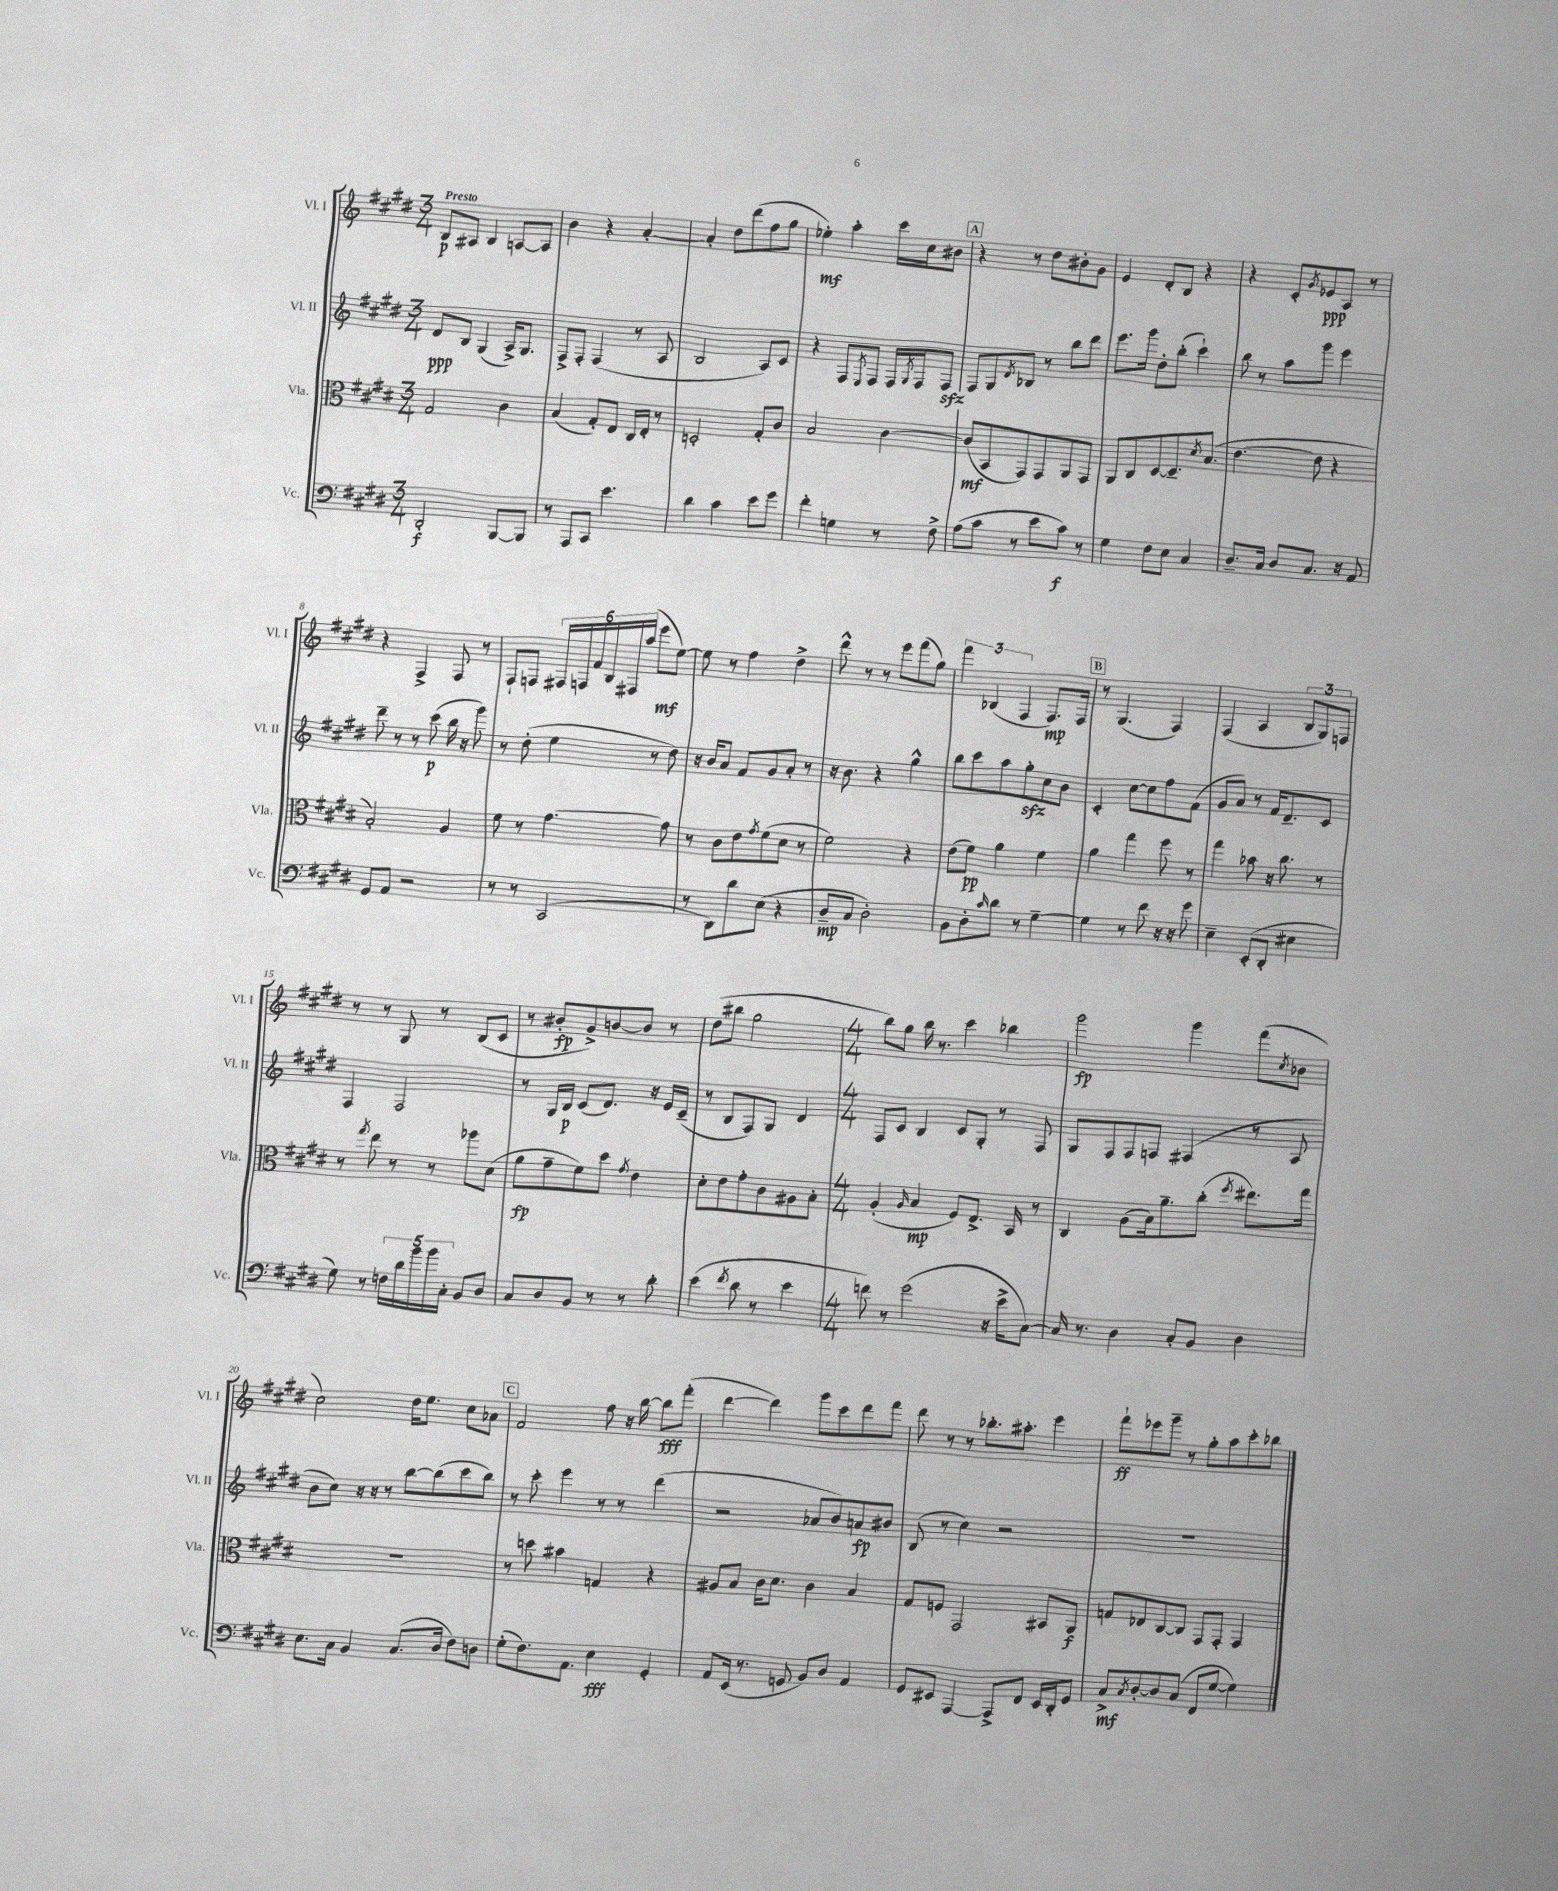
<<
\new StaffGroup <<
\new Staff = "s0" \with { instrumentName = "Vl. I" shortInstrumentName = "Vl. I" } {
    \clef treble \key e \major \numericTimeSignature \time 3/4 \tempo "Presto"
    b8\p ais8 b4 a8~ a8 |
    b'4 r4 a'4~-. |
    a'4-. dis''8 dis'''8( fis''8 gis''8 |
    ees''4-.\mf) a''4-. cis'''16 cis''16 bis'8 |
    \mark \markup { \box "A" } r4 r8 dis''8 bis'8-. gis'8 |
    e'4 dis'8-. b8 r4 |
    r4 cis'8-. \acciaccatura { gis'8 } ees'8\ppp a8 r8 |
    r4 fis4-> fis8 r8 |
    fis8-! f8 \tuplet 6/4 { fis16 f16 fis'16 b16 fis16 a''16( } e'''8\mf e''8~) |
    e''8 r8 fis''4 dis''4-> |
    dis'''8-^ r8 r8 e'''8 fis'''8( gis''8) |
    \tuplet 3/2 { fis'''4 bes4( fis4 } fis8.\mp) fis16 |
    \mark \markup { \box "B" } r8 gis4.( fis4) |
    fis4( a4 \tuplet 3/2 { b8 gis8) f8 } |
    r8 r8 gis8 r8 b8( cis'8 |
    r8 bis'8-.\fp gis'8->) b'8~ b'8 r8 |
    dis''8( bis''8 gis''2 |
    \numericTimeSignature \time 4/4 b''8) gis''8 b''16 r8. cis'''4 bes''4 |
    gis'''2\fp gis'''4 fis'''8( \acciaccatura { cis''8 } bes'8 |
    cis''2) dis''16 e''8. cis''8 aes'8 |
    \mark \markup { \box "C" } fis'2 fis''8 r16 b''16~ b''8\fff fis'''8-.( |
    dis'''4~ dis'''4) gis'''8 cis'''8 dis'''8 fis'''8 |
    dis'''8 r8 r8 bes''8.-. ais''8.-. e'''4 |
    fis'''8-!\ff ees'''8 gis'''8-- r8 gis''8-. a''8 cis'''8-. bes''8 \bar "|." |
}
\new Staff = "s1" \with { instrumentName = "Vl. II" shortInstrumentName = "Vl. II" } {
    \clef treble \key e \major \numericTimeSignature \time 3/4
    dis'8\ppp b8 gis4( a16->) gis8. |
    fis8-> fis8-. fis4( r8 a8 |
    b2 a8) cis'8 |
    r4 fis8 \acciaccatura { e8 } fis8 fis16 \acciaccatura { gis8 } fis16 fis8\sfz |
    \mark \markup { \box "A" } fis8 gis8 \acciaccatura { dis'8 } bes8 r8 b''8 dis'''8 |
    e'''8. gis'''16 dis''8-. b''8-.( cis'''4-!) |
    b''8 r8 a''8 gis'''8 e'''4 |
    dis'''8-- r8 r8 cis'''8\p( b''16 r16 gis'''8) |
    r8 dis''8-.( e''4 r8 dis''8) |
    r16 b'16 a'8 fis'8 gis'8 a'8-. r8 |
    r16 b'8. r4 gis''4-^ |
    b''8 cis'''8 a''8 gis''8-.\sfz cis''8 b'8 |
    \mark \markup { \box "B" } cis'4-. cis''8~ cis''8 fis''8 fis'8( |
    gis'8 a'8) r8 fis'16 dis'8.-- cis'8 |
    fis4 fis2 |
    r8 gis16 b16\p cis'8( dis'8.) r16 e'16 cis'16--( |
    r8 b8 fis8) gis8 dis'4 |
    \numericTimeSignature \time 4/4 fis8 cis'8 b4 cis'8 gis8-. r8 fis8 |
    gis8 fis8 fis8 f8 fis4( r8 a8 |
    b'8 cis''8) r16 r16 r8 b''8~ b''8( cis'''8 b''8) |
    \mark \markup { \box "C" } r8 cis'''8-. e'''4 r8 r8 dis'''4( |
    r2 aes'8 b'8) a'8\fp bis'8 |
    b8( r8 cis''4) r2 |
    R1 \bar "|." |
}
\new Staff = "s2" \with { instrumentName = "Vla." shortInstrumentName = "Vla." } {
    \clef alto \key e \major \numericTimeSignature \time 3/4
    gis2 cis'4 |
    b4( gis8-.) e8 cis16 e16-. r8 |
    d2-. gis8-. cis'8 |
    b2 cis'4~ |
    \mark \markup { \box "A" } cis'8\mf( b,8 gis,8) gis,8 a,8 gis,8 |
    a,8 cis8 dis8~ dis8.-- \acciaccatura { dis'8 } b8.( |
    e'4.~ e'8 r4 |
    b2-.) a4 |
    fis'8 r8 gis'4.~ gis'8 |
    r8 cis'8 e'8 \acciaccatura { gis'8 } fis'8( dis'8 r8 |
    fis'2) r4 |
    e'8( fis'8\pp) a'4 fis'4 |
    \mark \markup { \box "B" } a'4 gis''4 fis''8 r8 |
    gis''4 bes'8 r16 cis''8. r8 |
    r8 \acciaccatura { gis''8 } e''8 r8 r8 aes''8 dis'8( |
    a'8\fp gis'8-- fis'8) dis''8 \acciaccatura { gis'8 } e'4 |
    dis'8-. e'8 gis'8-. cis'8 ais8 b8-. |
    \numericTimeSignature \time 4/4 a4-.( \grace { a16 } b4\mp fis8) e8.-> b,16 r8 |
    cis4 a8( b16) a'8.-- cis''8-.( \acciaccatura { fis''8 } eis''8.) gis''16 |
    R1 |
    \mark \markup { \box "C" } r8 d''8 bis'4 g4 r4 |
    ais8 b8 cis'16 dis'8. cis'4 b4 |
    gis8 f8 gis,2 bis,8 a,8\f |
    g8 ees8 cis8~ cis8 gis,8 gis,8-. gis,4 \bar "|." |
}
\new Staff = "s3" \with { instrumentName = "Vc." shortInstrumentName = "Vc." } {
    \clef bass \key e \major \numericTimeSignature \time 3/4
    dis,2-.\f b,,8~ b,,8 |
    r8 a,,8 cis,8 e'4. |
    dis'4 cis'4 e'8 gis'8 |
    fis'4-. g4 r8 fis8-> |
    \mark \markup { \box "A" } a8( cis'8 r8 e'8 cis'8\f) r8 |
    gis4 fis8 e8 cis4 |
    dis8.-- cis16 dis8 cis8. r16 a,8 |
    gis,8 a,8 r2 |
    r8 r8 cis,2( |
    r8 dis,8) dis'8 e8( r4 |
    dis8--\mp cis8 dis2-.) |
    b,8 dis8-. \grace { cis'16 } dis'8 r8 gis4~-- |
    \mark \markup { \box "B" } gis4 r8 fis'8 r16 r16 gis'8 |
    e4-- e,8-.( dis,8-. eis4 |
    gis8) r8 \tuplet 5/4 { f16 dis'16 b'16 b'16 cis16-. } b,8 dis8 |
    cis8 dis8 b,8 r8 r8 dis'8-. |
    e'4( \acciaccatura { fis'8 } dis'8 r8 e'4 |
    \numericTimeSignature \time 4/4 f'8) r8 gis'2( r16 e'16-> cis8~) |
    cis16 r8. dis4 cis8-. b,8 dis4 |
    e8. cis16 b,4 cis8.( dis16 fis8) d8 |
    \mark \markup { \box "C" } gis8-.( fis8.) a,8. e4\fff gis,4-. |
    a,8 e,16( r8. g,8 b,8) dis8 a,4 |
    gis,8 eis,8 a,,4~ a,,8-> fis,8 eis,16 dis,16-. gis,8 |
    cis8->\mf \acciaccatura { cis8 } dis8~-. dis8 cis8( fis,8 gis8~ gis4) \bar "|." |
}
>>
>>
